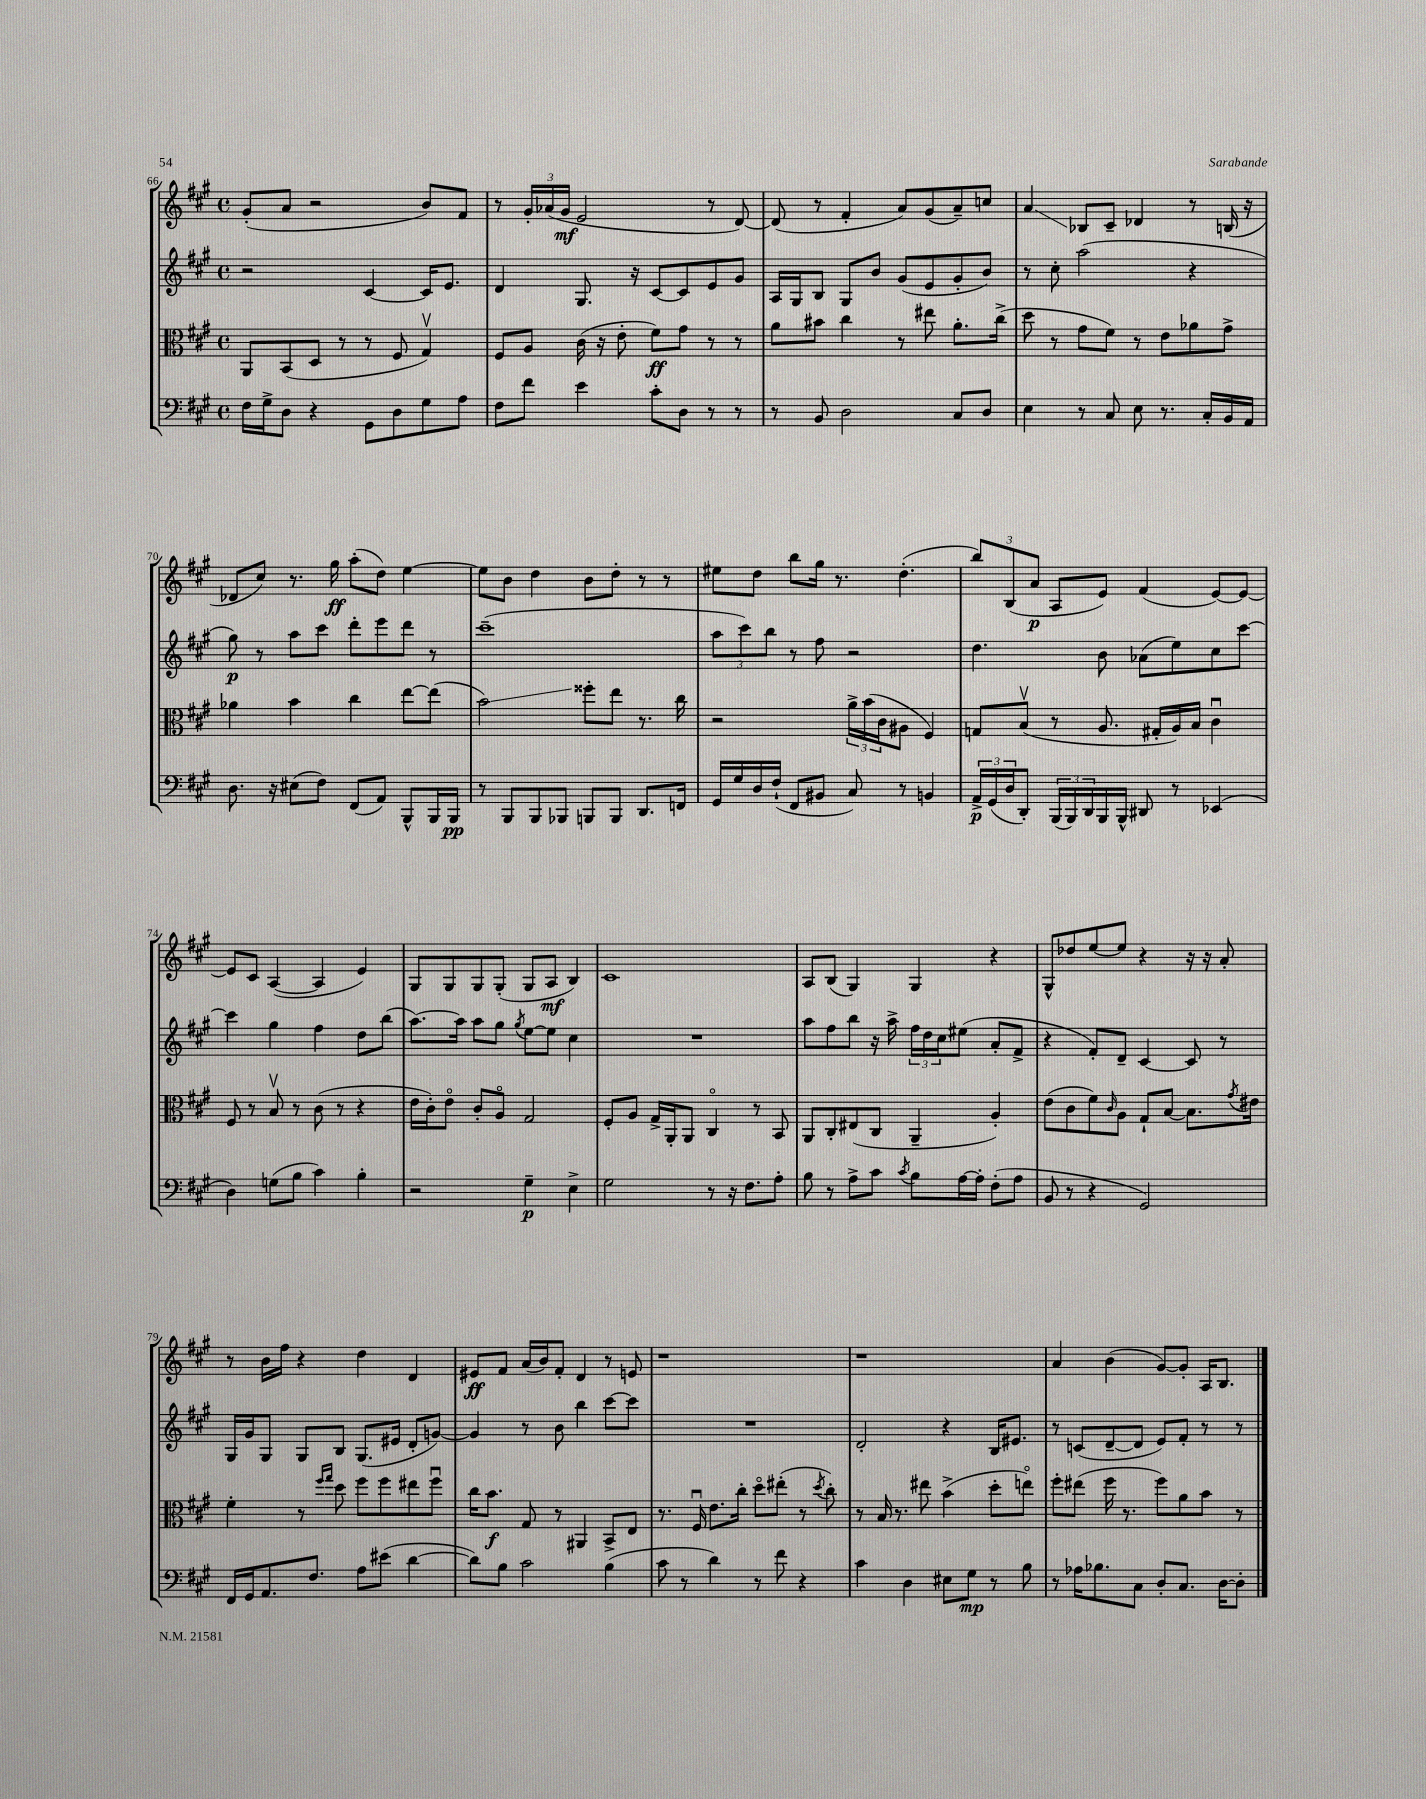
<<
\new StaffGroup <<
\new Staff = "s0" {
    \clef treble \key a \major \defaultTimeSignature \time 4/4
    gis'8-.( a'8 r2 b'8) fis'8 |
    r8 \tuplet 3/2 { gis'16-. aes'16( gis'16\mf } e'2 r8 d'8~) |
    d'8( r8 fis'4-. a'8) gis'8( a'8--) c''8 |
    a'4\glissando bes8 cis'8-- des'4 r8 b16( r16 |
    des'8 cis''8) r8. gis''16\ff a''8-.( d''8) e''4~ |
    e''8 b'8 d''4 b'8 d''8-. r8 r8 |
    eis''8 d''8 b''8 gis''16 r8. d''4.-.( |
    \tuplet 3/2 { b''8) b8( a'8\p } a8 e'8) fis'4( e'8~) e'8~ |
    e'8 cis'8 a4~( a4 e'4) |
    gis8 gis8 gis8 gis8-.( gis8 a8\mf b4) |
    cis'1 |
    a8 b8( gis4) gis4 r4 |
    gis8-^ des''8 e''8~ e''8 r4 r16 r16 a'8-. |
    r8 b'16 fis''16 r4 d''4 d'4 |
    eis'8\ff fis'8 a'16( b'16) fis'8-. d'4 r8 e'8 |
    r1 |
    r1 |
    a'4 b'4( gis'8~) gis'8-. a16 b8. \bar "|." |
}
\new Staff = "s1" {
    \clef treble \key a \major \defaultTimeSignature \time 4/4
    r2 cis'4~ cis'16 e'8. |
    d'4 gis8. r16 cis'8~ cis'8 e'8 gis'8 |
    a16 gis16 b8 gis8 b'8 gis'8( e'8 gis'8-. b'8) |
    r8 cis''8-. a''2( r4 |
    gis''8\p) r8 a''8 cis'''8 d'''8-. e'''8 d'''8 r8 |
    cis'''1--( |
    \tuplet 3/2 { a''8 cis'''8) b''8 } r8 fis''8 r2 |
    d''4. b'8 aes'8( e''8) cis''8 cis'''8~ |
    cis'''4 gis''4 fis''4 d''8 b''8( |
    a''8.~) a''16 a''8 gis''8 \acciaccatura { gis''8 } e''8~ e''8 cis''4 |
    R1 |
    a''8 fis''8 b''8 r16 a''16-> \tuplet 3/2 { fis''16 d''16 cis''16 } eis''8( a'8-. fis'8-> |
    r4 fis'8-.) d'8-- cis'4~ cis'8 r8 |
    gis16 gis'16 gis8 gis8 b8 gis8.( eis'16 d'8-. g'8~) |
    g'4 r8 b'8 b''4 cis'''8~ cis'''8 |
    R1 |
    d'2-. r4 b16 eis'8. |
    r8 c'8( d'8~-- d'8 e'8) fis'8-. r8 r8 \bar "|." |
}
\new Staff = "s2" {
    \clef alto \key a \major \defaultTimeSignature \time 4/4
    a,8 b,8( d8 r8 r8 fis8 gis4\upbow) |
    fis8 a8 cis'16( r16 e'8-. fis'8\ff) gis'8 r8 r8 |
    a'8 bis'8 cis''4 r8 eis''8 a'8.-. cis''16->( |
    d''8 r8 gis'8 fis'8) r8 e'8 aes'8 gis'8-> |
    aes'4 b'4 cis''4 e''8~ e''8( |
    b'2\glissando) fisis''8-. e''8 r8. cis''16 |
    r2 \tuplet 3/2 { a'16-> b'16( cis'16 } ais8 fis4) |
    g8 b8\upbow( r8 a8. gis16-. a16) b16 cis'4\downbow |
    fis8 r8 b8\upbow r8 cis'8( r8 r4 |
    e'16 cis'16-.) e'8\flageolet cis'8-. a8\flageolet gis2 |
    fis8-. a8 gis16-> a,16-. a,8 cis4\flageolet r8 b,8 |
    a,8 cis8-. eis8( cis8 a,4-- a4-.) |
    e'8( cis'8 fis'8) \grace { cis'16 } a8 gis8-! b8~ b8. \acciaccatura { gis'8 } eis'16 |
    fis'4-. r8 \grace { fis''16 gis''16 } d''8 fis''8 fis''8 eis''8 fis''8\downbow |
    cis''16 b'8.\f gis8 r8 ais,4 b,8-> e8 |
    r8. fis16\downbow e'8. cis''16-. d''8\flageolet eis''8-.( r8 \acciaccatura { d''8 } cis''8-.) |
    r8 b16 r8. eis''8 b'4->( d''8-. e''8\flageolet) |
    fis''8-. eis''8( fis''16 r8. fis''8) a'8 b'8 r8 \bar "|." |
}
\new Staff = "s3" {
    \clef bass \key a \major \defaultTimeSignature \time 4/4
    fis16 gis16-> d8 r4 gis,8 d8 gis8 a8 |
    fis8 fis'8 e'4 cis'8-. d8 r8 r8 |
    r8 b,8 d2 cis8 d8 |
    e4 r8 cis8 e8 r8. cis16-. b,16 a,16 |
    d8. r16 eis8( fis8) fis,8( a,8) b,,8-^ b,,16 b,,16\pp |
    r8 b,,8 b,,8 bes,,8 b,,8 b,,8 d,8. f,16 |
    gis,16 gis16 d16 fis16-!( fis,8 bis,8 cis8) r8 b,4 |
    \tuplet 3/2 { a,16->\p gis,16( d16 } d,8-.) \tuplet 3/2 { b,,16( b,,16) d,16 } b,,16 b,,16-^ dis,8 r8 ees,4( |
    d4) g8( b8 cis'4) b4-. |
    r2 gis4--\p e4-> |
    gis2 r8 r16 fis8. a8-. |
    b8 r8 a8-> cis'8 \acciaccatura { cis'8 } b8 a16~ a16-. fis8-.( a8 |
    b,8 r8 r4 gis,2) |
    fis,16 gis,16 a,8. fis8. a8 eis'8( d'4~ |
    d'8) b8 cis'2 b4( |
    cis'8 r8 d'4) r8 fis'8 r4 |
    cis'4 d4 eis8 gis8\mp r8 b8 |
    r8 aes16 bes8. cis8 d8-. cis8. d16~ d8-. \bar "|." |
}
>>
>>
\layout { \context { \Score currentBarNumber = #66 } }
